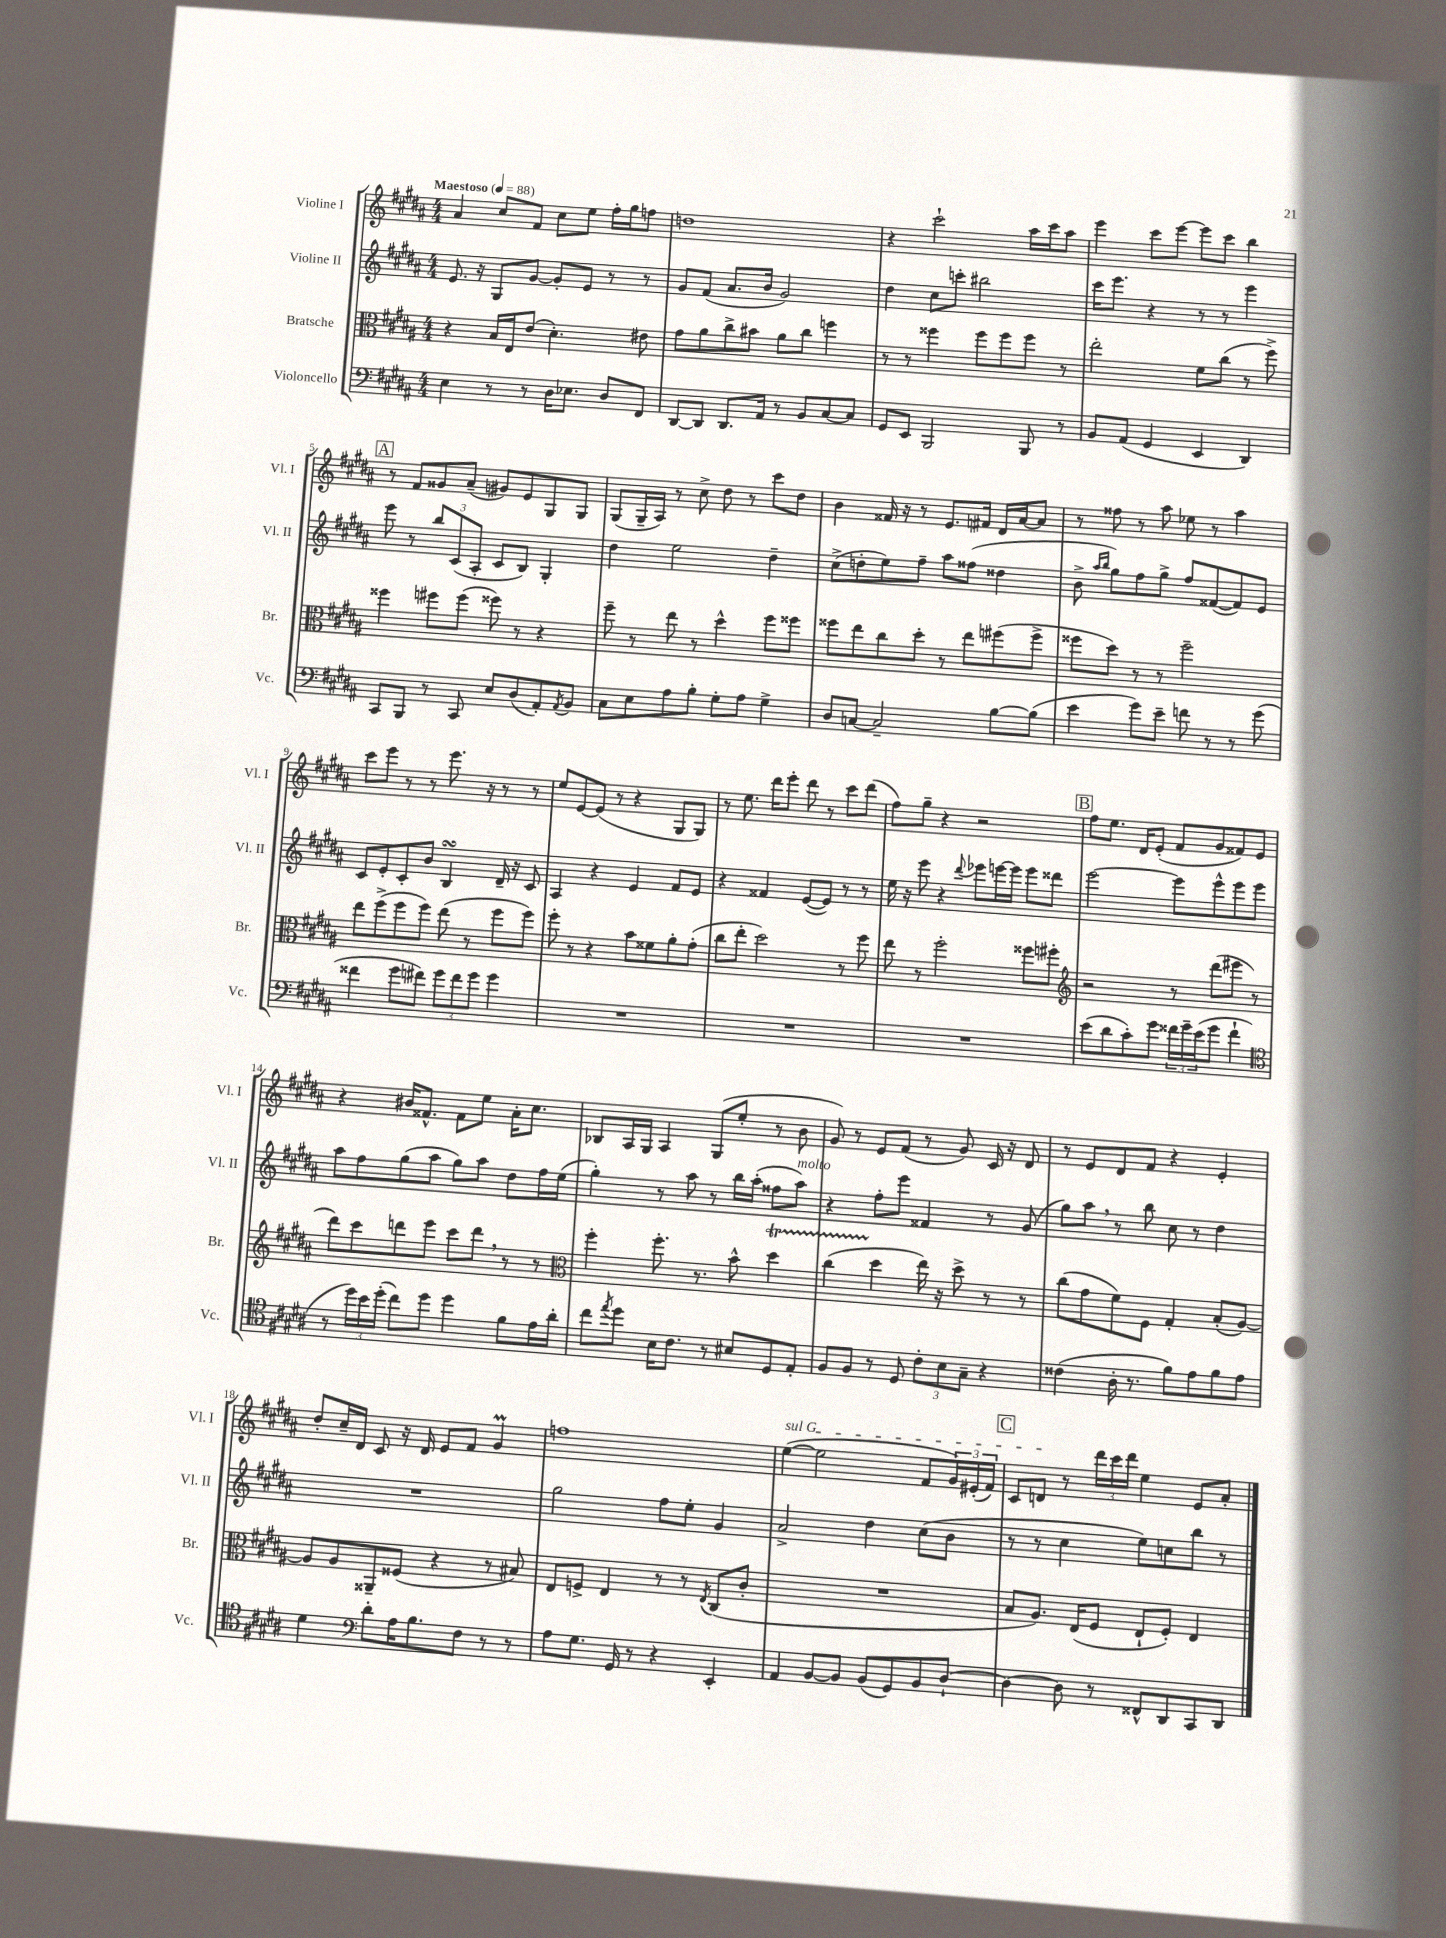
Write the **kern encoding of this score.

**kern	**kern	**kern	**kern
*staff4	*staff3	*staff2	*staff1
*clefF4	*clefC3	*clefG2	*clefG2
*k[f#c#g#d#a#]	*k[f#c#g#d#a#]	*k[f#c#g#d#a#]	*k[f#c#g#d#a#]
*M4/4	*M4/4	*M4/4	*M4/4
*MM88	*MM88	*MM88	*MM88
4E	4r	8.e	4a#
.	.	16r	.
8r	16B	8G#	8cc#
.	16E	.	.
8r	(8e	[8g#	8f#
16D#	4.d#')	8g#']	8cc#
8.E-	.	.	.
.	.	8e	8ee
8D#	.	8r	16ff#'
.	.	.	16gg#
8FF#	8e#	8r	8ff
=	=	=	=
[8DD#	8g#	8g#	1dd
8DD#]	8a#	(8f#	.
8.DD#	8cc#^	8.a#	.
.	8b#	.	.
16AA#	.	16b	.
8r	8a#	2g#)	.
8BB	8cc#	.	.
[8C#	4ff	.	.
8C#]	.	.	.
=	=	=	=
8GG#	8r	4dd#	4r
8EE	8r	.	.
2BBB	4ff##	8cc#	2ccc#`
.	.	8ccc'	.
.	8ff##	2bb#	.
.	8ff##	.	.
8BBB	8ff##	.	16aa#
.	.	.	16ccc#
8r	8r	.	8aa#
=	=	=	=
8BB	2ee'	16ccc#	4eee
.	.	8.eee	.
(8AA#	.	.	.
4GG#	.	4r	8ccc#
.	.	.	[8eee
4EE	8f#	8r	8eee]
.	(8cc#	8r	8ccc#
4DD#)	8r	4eee	4bb
.	8ff#^)	.	.
=	=	=	=
8CC#	4ff##	8eee	8r
8BBB	.	8r	8f#
8r	8ff#	12bb	8g##
.	.	(12c#	.
8CC#	(8ff#	.	(8a#~
.	.	12A#'	.
8E	8ff##)	8c#	8g#)
(8D#	8r	8B)	8e
8AA#')	4r	4G#'	8G#
8qAA#	.	.	.
8BB	.	.	8G#
=	=	=	=
8C#	8ff#~	4dd#	(8G#
8E	8r	.	16G#~
.	.	.	16A#)
8A#	8ee	2ee	8r
8B'	8r	.	8cc#^
8G#'	4dd#^^	.	8dd#
8A#	.	.	8r
4G#^	8ff#	4dd#~	8ccc#
.	8ff##	.	8dd#
=	=	=	=
8D#	8ff##	(8cc#^	4b
[8C	8ee	8dd'	.
2C~]	8cc#	8ee)	16f##
.	.	.	16r
.	8dd#'	8ff#~	8r
.	8r	8aa#	8.e
.	8ee	(8ff##	.
.	.	.	16f#
[8B	(8ff#	4dd##	16d#
.	.	.	[16a#
(8B]	8ff#^	.	8a#]
=	=	=	=
4e	8ff##	8b^	8r
.	.	16qqaa#	.
.	.	16qqbb	.
.	8dd#)	8gg#)	8ff##
8g#)	8r	8ff#	8r
8e~	8r	8gg#^	8aa#
8f	2ff##~	8ff#	8ee-
8r	.	([8f##	8r
8r	.	8f##])	4aa#
(8g#	.	8e	.
=	=	=	=
4f##	8ee	8c#	8ccc#
.	(8ff#^	8e'	8eee
8g#	8ff#	8c#'	8r
8f#)	8ff#)	8b	8r
12g#	(8ee	4B	8.eee
12f#	.	.	.
.	8r	.	.
12g#	.	.	.
.	.	.	16r
4g#	8ff#	16d#~	8r
.	.	16r	.
.	8ff#)	8c#	8r
=	=	=	=
1r	8ff#'	4A#	8ee
.	8r	.	[8e
.	4r	4r	(8e]
.	.	.	8r
.	8b	4e	4r
.	8f##	.	.
.	8a#'	8f#	8G#
.	(8g#'	8e	8G#)
=	=	=	=
1r	8cc#	4r	8r
.	8ee'	.	8.ee
.	2dd#)	4f##	.
.	.	.	16ddd#
.	.	.	8eee'
.	.	([8e	8ddd#
.	.	8e])	8r
.	8r	8r	8ccc#
.	8ff#	8r	(8ddd#
=	=	=	=
1r	8ee	16ee	8ff#)
.	.	16r	.
.	8r	8eee	8gg#~
.	2ff#'	4r	4r
.	.	8qqddd#	.
.	.	8eee-	2r
.	.	[16eee	.
.	.	16eee]	.
.	8ff##	8eee	.
.	8ff#'	8ddd##	.
=	=	=	=
*	*clefG2	*	*
(8e	2r	[2eee	8ff#
8d#	.	.	8.ee
8c#')	.	.	.
.	.	.	16d#
8g#	.	.	(8e'
24f##	8r	8eee]	8f#
24g#~	.	.	.
(24e	.	.	.
8g#	(8ddd#	8eee^^	8g#
4f##`	8eee#	8eee	8f##)
.	8r	8eee	8e
=	=	=	=
*clefC4	*	*	*
8r	8ddd#)	8aa#	4r
24dd#)	8ccc#	8ff#	.
24b	.	.	.
(24dd#'	.	.	.
8cc#)	8ddd	(8gg#	16b#
.	.	.	8.f##^^
8dd#	8eee	8aa#	.
4dd#	8ccc#	8gg#)	8f##
.	8ddd	8aa#	8ee
8f#	8r	8dd#	16a#'
.	.	.	8.cc#
16e	8r	16ff#	.
16a#'	.	(16ee	.
=	=	=	=
*	*clefC3	*	*
8cc#	4ff#'	4gg#')	8B-
8qee	.	.	.
8dd#	.	.	16A#
.	.	.	16G#
16B	8.ff#'	8r	4A#
8.c#	.	.	.
.	.	8aa#	.
.	8.r	.	.
8r	.	8r	(8G#
8B#	8b^^	16bb	8ee'
.	.	(16aa#'	.
8D#	4dd#	8ff##	8r
8E'	.	8aa#)	8b
=	=	=	=
8F#	(4cc#	4r	8g#)
8F#	.	.	8r
8r	4dd#	8ff#'	8e
8D#	.	8eee	(8f#
12c#'	16ee)	4f##	8r
.	16r	.	.
12B	.	.	.
.	8dd#^	.	8g#)
12G#~	.	.	.
4r	8r	8r	16c#
.	.	.	16r
.	8r	(8g#	8d#
=	=	=	=
(4c##	(8cc#	8gg#)	8r
.	8g#	8aa#	8e
16A#'	8f#)	8r	8d#
8.r	.	.	.
.	8F#	8bb	8f#
8f#)	4G#'	8cc#	4r
8e	.	8r	.
8f#	(8B'	4dd#	4e'
8e	[8A#)	.	.
=	=	=	=
4d#	8A#]	1r	8dd#'
.	8A#	.	16cc#~
.	.	.	16d#
*clefF4	*	*	*
8d#'	8AA##~	.	8c#
16A#	(8F##	.	16r
8.B	.	.	16d#
.	4r	.	8e
8F#	.	.	8f#
8r	8r	.	4g#
8r	8B#)	.	.
=	=	=	=
8A#	8E	2gg#	1ff
8.G#	8F^	.	.
.	4E	.	.
16GG#	.	.	.
8r	.	.	.
4r	8r	8ff#	.
.	8r	8ee'	.
.	8qE	.	.
4EE'	(8C#	4g#	.
.	8c#'	.	.
=	=	=	=
4AA#	1r	2a#^	([4ee
[8BB	.	.	2ee]
8BB]	.	.	.
(8BB	.	4dd#	.
8GG#)	.	.	.
8BB	.	(8cc#	8f#
[8D#`	.	8b	24g#)
.	.	.	(24e#'
.	.	.	24f#)
=	=	=	=
4D#_	8B	8r	8c#
.	8.A#)	8r	8d
8D#]	.	4cc#	8r
.	(16E	.	.
8r	8F#	.	24ddd#
.	.	.	24ccc#
.	.	.	24ddd#
8FF##^^	8E`	8ee)	4ee
8DD#	8F#')	8cc	.
8CC#	4E	8bb	8e
8DD#	.	8r	8a#'
==	==	==	==
*-	*-	*-	*-
